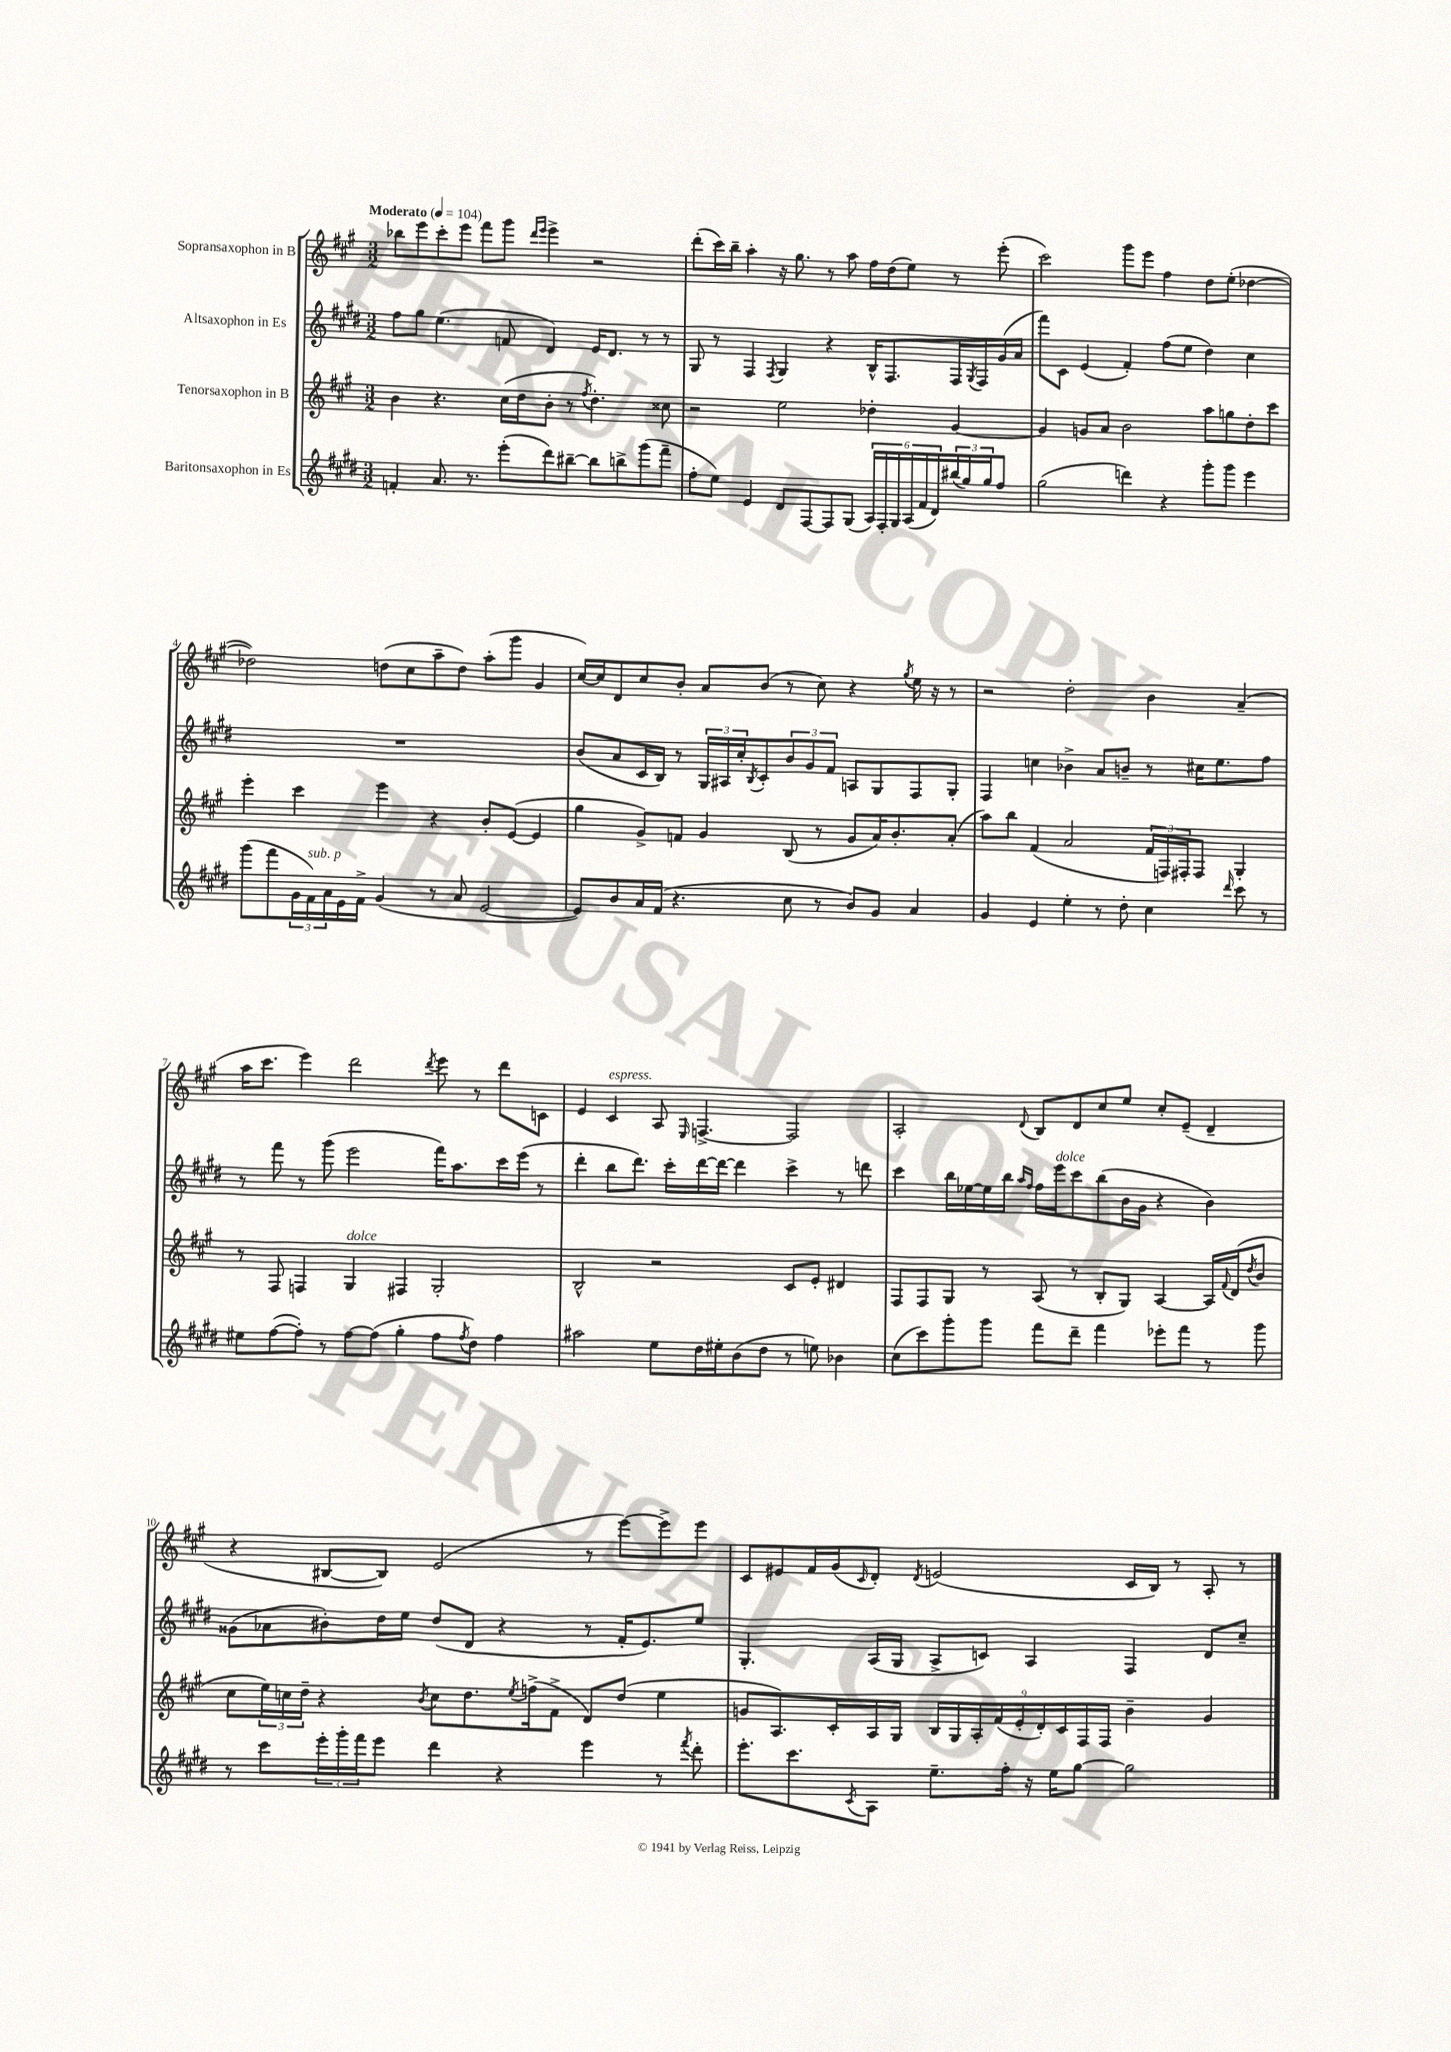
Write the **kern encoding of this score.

**kern	**kern	**kern	**kern
*staff4	*staff3	*staff2	*staff1
*clefG2	*clefG2	*clefG2	*clefG2
*k[f#c#g#d#]	*k[f#c#g#]	*k[f#c#g#d#]	*k[f#c#g#]
*M3/2	*M3/2	*M3/2	*M3/2
*MM104	*MM104	*MM104	*MM104
4f'/	4b\	8ff#\L	8bb-\L
.	.	8gg#\J	8eee\
8.a/	4.r	(4.ee\	8ccc#'\
.	.	.	8eee\J
8.r	.	.	.
.	.	.	8fff#\L
(8eee'\L	(16cc#\LL	8f/	8ggg#\J
.	16dd\J	.	.
.	.	.	16qqddd/LL
.	.	.	16qqeee/JJ
8ddd#\)	8b'\J	4d#/)	4eee^\
[8bb#~\J	8r	.	.
.	8qff#/	.	.
8bb#\]L	4.dd'\)	16e/LK	2r
.	.	8.d#/J	.
8bb^\	.	.	.
(8ggg#\	.	8r	.
8fff#~\J	8cc##\	8r	.
=	=	=	=
8ff#'\L	2r	8G#/	(8ddd'\L
8ee\J)	.	8r	16ccc#\L)
.	.	.	16bb~\JJ
4e/	.	4F#/	4aa'\
.	.	8qF#/	.
8d#/L	2ee\	4G#/	16r
.	.	.	8.gg#\
[8F#/	.	.	.
8F#/]	.	4r	8r
(8G#/J	.	.	8aa\
24A/LL)	4dd-'\	16B^^/LK	16ff#\LL
24F#'/	.	.	.
.	.	8.F#/	(16dd\J
24G#/	.	.	.
(24A/	.	.	8ee\J)
24f#/	.	.	.
24d#/)	.	.	.
(24bb#/	[4g#/	16F#/L	8r
24gg#/)	.	.	.
.	.	8qG#/	.
.	.	16F#/	.
24gg#/J	.	.	.
8ff#/J	.	(16g#/	(8eee'\
.	.	16a/JJ	.
=	=	=	=
(2gg#\	4g#/]	8fff#\L)	2ccc#\)
.	.	8c#\J	.
.	8g/L	(4e/	.
.	8a/J	.	.
4ddd\)	2b\	4f#'/)	8ggg#\L
.	.	.	8eee\J
4r	.	(8ff#\L	4ff#\
.	.	8ee\J	.
8ggg#'\L	8aa\L	4dd#\)	8dd\L
8ggg#\J	8gg\	.	(8ee'\J
4eee\	8dd'\	4cc#\	[4dd-\
.	8ccc#\J	.	.
=	=	=	=
(8ggg#\L	4eee'\	1.r	2dd-\])
8fff#\	.	.	.
24g#\L	4ccc#\	.	.
24f#\)	.	.	.
24a\	.	.	.
16e\	.	.	.
16f#^\JJ	.	.	.
(4g#/	4eee\	.	(8dd\L
.	.	.	8cc#\
8r	4r	.	8aa~\
8a/	.	.	8dd\J)
[2e/	8b'/L	.	(8aa'\L
.	([8e/J	.	8ggg#\J
.	4e/]	.	4g#/
=	=	=	=
8e/]L)	4gg#\	(8b/L	[16cc#/LL)
.	.	.	16cc#/]J
8b/	.	8a/	8d/
16a/L	8g#^/L)	16c#/L	8cc#/
(16f#/JJ	.	16B/JJ)	.
4.r	8f/J	8r	8b'/J
.	4g#/	24G#/LL	8a/L
.	.	24A#/	.
.	.	24cc#'/J	.
.	.	8qB/	.
.	.	8c#'/	(8b/J
8cc#\	(8B/	12b/	8r
.	.	12g#/	.
8r	8r	.	8cc#\)
.	.	12f#/J	.
8b/L)	8g#/L	8A/L	4r
8g#/J	16a/K)	8G#/	.
.	8.b'/	.	.
.	.	.	8qgg#/
4a/	.	8F#/	16ee\
.	.	.	16r
.	(8a'/J	8G#'/J	8r
=	=	=	=
4g#/	8aa\L)	4F#/	2r
.	8bb\J	.	.
4e/	(4f#/	4cc\	.
4ee'\	2a/	4b-^\	2dd'\
8r	.	8a/L	.
8dd#'\	.	8b~/J	.
4cc#\	24f#/LL	8r	4b\
.	24F/)	.	.
.	24F#'/J	.	.
.	8F#/J	16cc#\LK	.
.	.	8.ee\	.
16qqddd#/	.	.	.
8ccc#\	4G#'/	.	(4a~/
8r	.	8ff#\J	.
=	=	=	=
8ee#\L	8r	8r	16aa\LK
.	.	.	8.ccc#\J
([8ff#\	8F#/	8fff#\	.
8ff#'\]J)	4F/	8r	4eee\)
8r	.	(8ggg#\	.
[8ff#\L	4G#/	2eee\	2ddd\
(8ff#\]J	.	.	.
4gg#'\	4F#/	.	.
.	.	.	8qddd/
8ff#\L	2G#'/	16fff#\LK)	8eee\
.	.	8.aa\	.
8qff#/	.	.	.
8dd#\J)	.	.	8r
4ff#\	.	16ccc#\L	8ddd\L
.	.	(16eee\JJ	.
.	.	8r	8c\J
=	=	=	=
2aa#\	2B^^/	4ddd#'\	4e/
.	.	8bb\L	4c#/
.	.	8.ddd#\J)	.
8ee\L	2r	.	8A/
.	.	16ccc#'\LL	.
.	.	.	16qqE/
16dd#\L	.	[16ddd#\	[4.F^/
16ee#'\J	.	16ddd#\_JJ	.
(8b\	.	4ddd#\]	.
8dd#\J	.	.	.
8r	8c#/L	4ccc#^\	2F/]
8ee\)	8e'/J	.	.
4b-\	4d#/	8r	.
.	.	8ddd\	.
=	=	=	=
(8cc#\L	8F#/L	4ccc#\	2A'/
8ccc#\)	8F#/	.	.
8ggg#'\	8G#/J	16bb\LL	.
.	.	[16ee-\	.
8ggg#\J	8r	16ee-\]	.
.	.	16bb\JJ	.
.	.	16qqaa/LL	.
.	.	16qqff#/JJ	8qqd/
8fff#\L	(8A/	16ff#\LL	8B/L
.	.	16eee\J	.
8ddd#~\J	8r	8ccc#\	8d/
4fff#\	8B'/L	(8bb\	8cc#/
.	8G#/J)	16b\L	8ee/J
.	.	16g#\JJ	.
8eee-'\L	[4A/	4r	8cc#'/L
8fff#\J	.	.	(8e~/J
8r	16A/]LL	4b\)	4d~/
.	8qqf#/	.	.
.	(16d/J	.	.
.	8qdd/	.	.
8ggg#\	8b/J	.	.
=	=	=	=
8r	8cc#\L	(8g##\L	4r
8ccc#\L	24ee\L)	8a-\	.
.	24cc\	.	.
.	24dd~\JJ	.	.
24eee'\L	4r	8b#'\)	[8B#/L
24ggg#'\	.	.	.
24fff#\J	.	.	.
8eee\J	.	16dd#\L	8B#/]J)
.	.	16ee\JJ	.
.	8qb/	.	.
4ddd#\	8cc\L	(8dd#/L	(2e/
.	8.dd\	8d#/J	.
4r	.	4r	.
.	8qee/	.	.
.	(16ff^\k	.	.
.	8f#^\J	.	.
4eee\	8d/L)	8r	8r
.	(8dd/J	16f#'/LK	[8eee\L)
.	.	8.e/)	.
8r	4ee\	.	8eee^\]
8qfff#/	.	.	.
8ddd#'\	.	8ee/J	8eee\J
=	=	=	=
8.eee'\L	8g/L	4.G#'/	8c#/L
.	8.A/)	.	8e#/
8.ccc#\	.	.	.
.	.	.	16f#/L
.	16c#'/L	.	(16g#/J
8qc#/	.	.	16qqc#/
8A\J	16A/	(16A/LL	8d'/J)
.	16G#/JJ	16G#/JJ	.
.	.	.	8qd/
8.ee~\L	18B/LL	8A^/L	(2e/
.	18G#/	.	.
.	18A'/	.	.
.	.	8c/J)	.
.	(18f#/	.	.
16ff#'\Jk	.	.	.
.	18e'/	.	.
16r	.	4A/	.
.	18d'/)	.	.
16ee\LK	.	.	.
.	18c#/	.	.
[8gg#\J	.	.	.
.	18F#/	.	.
.	18F#/JJ	.	.
2gg#\]	4b~\	4F#/	16c#/LL
.	.	.	16B/JJ)
.	.	.	8r
.	4g/	8d#/L	8A'/
.	.	8cc#~/J	8r
==	==	==	==
*-	*-	*-	*-
